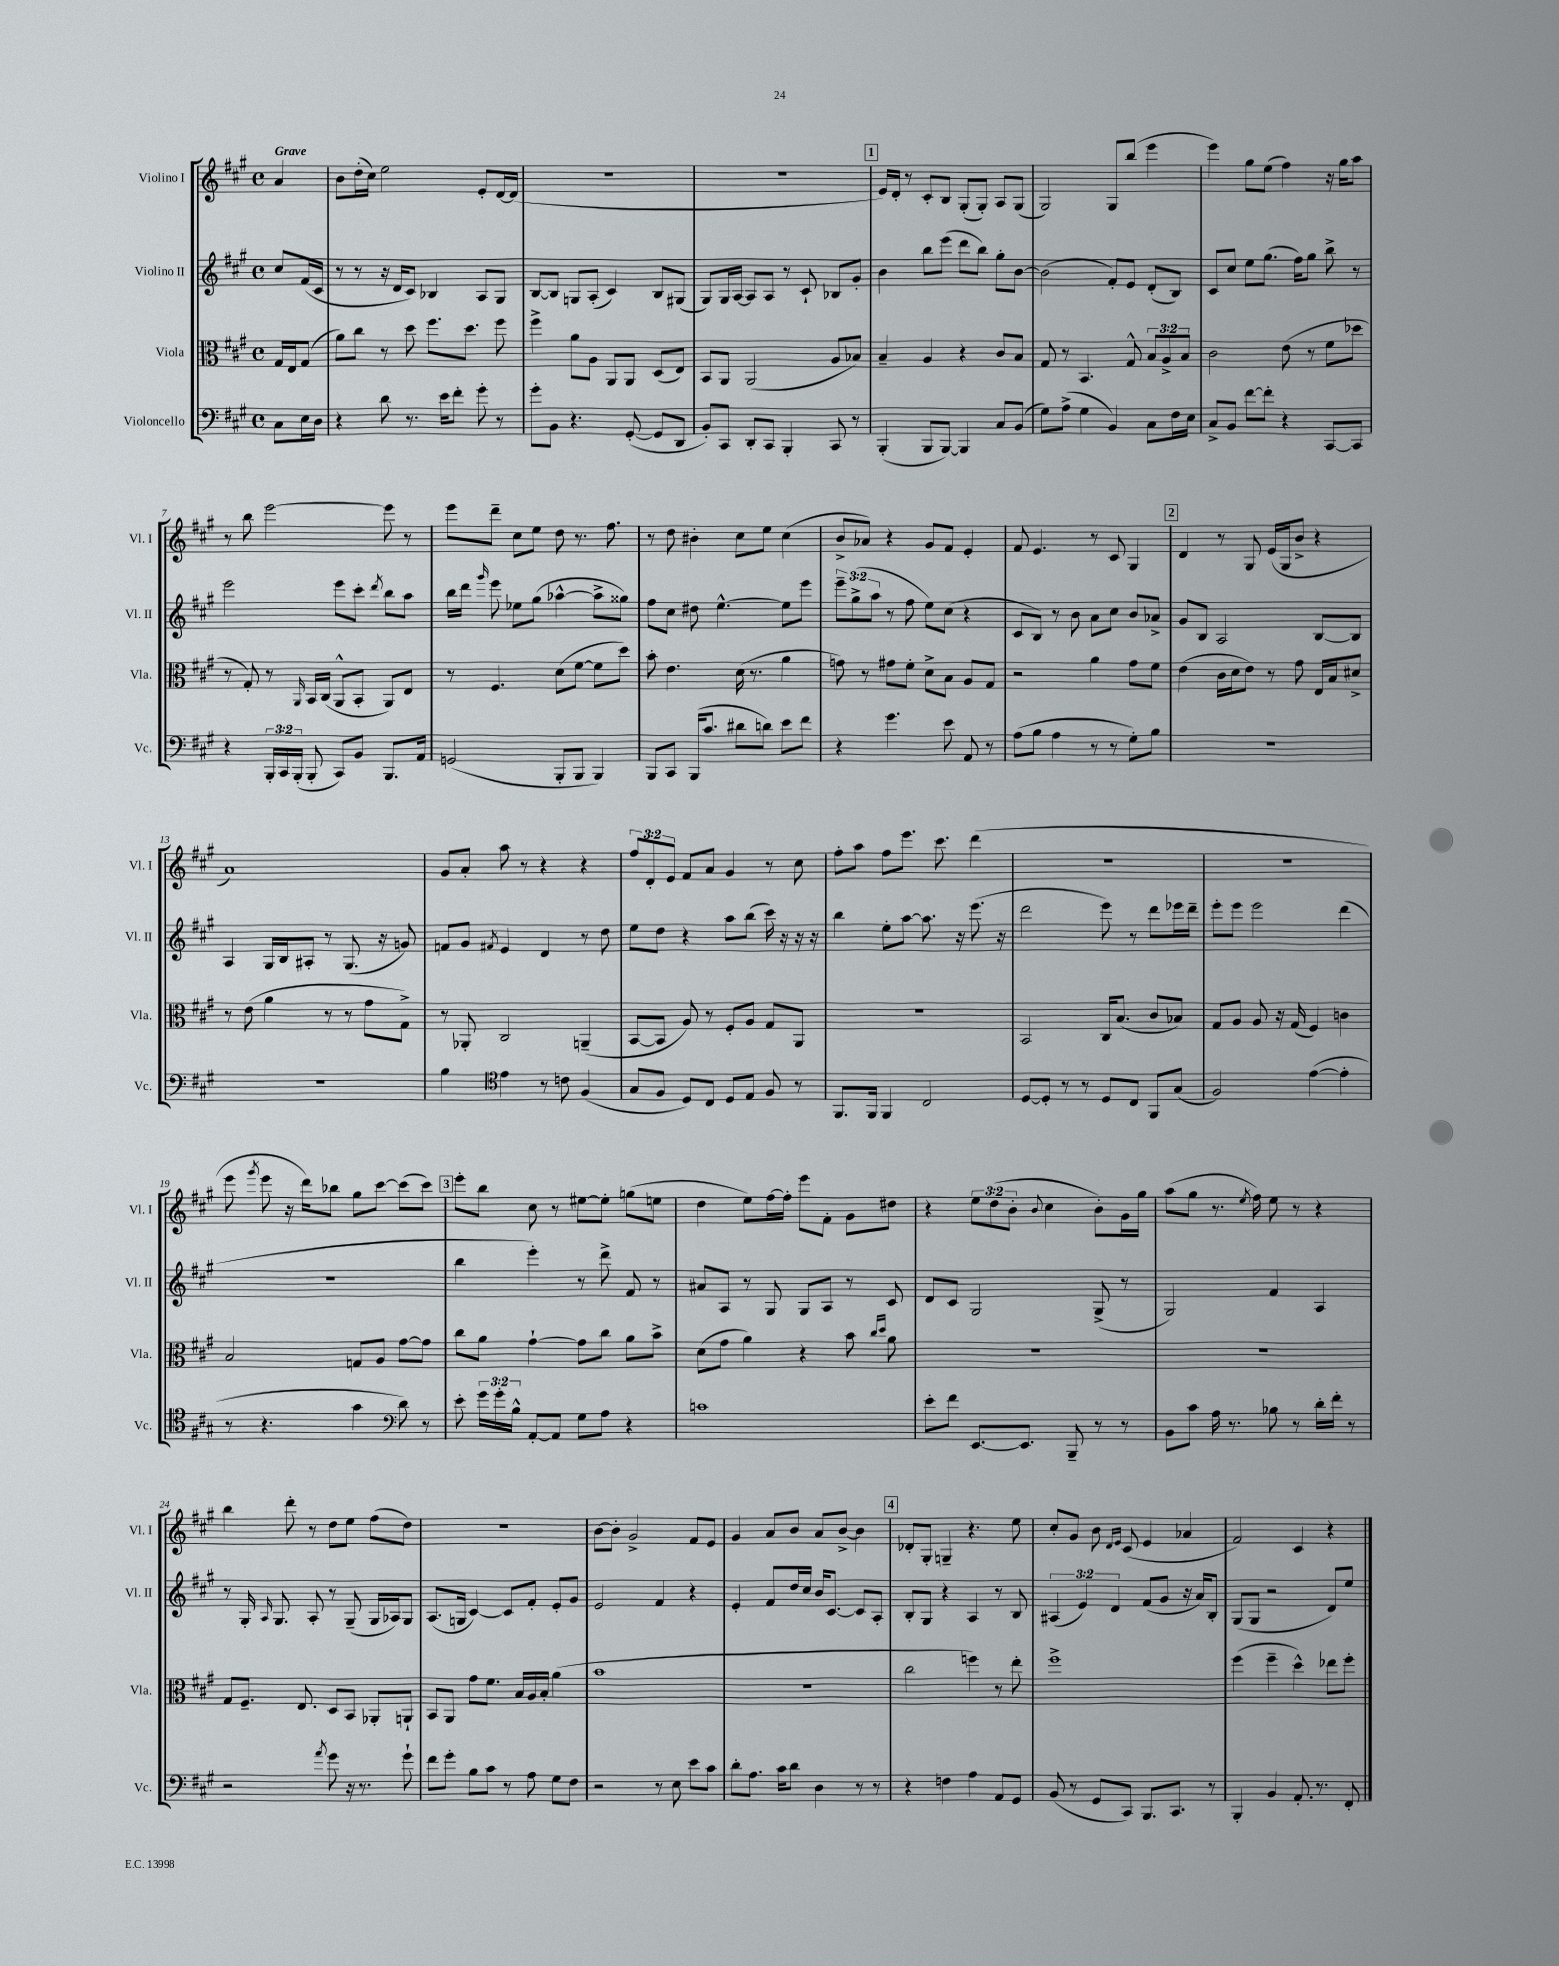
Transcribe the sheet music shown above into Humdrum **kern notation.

**kern	**kern	**kern	**kern
*staff4	*staff3	*staff2	*staff1
*clefF4	*clefC3	*clefG2	*clefG2
*k[f#c#g#]	*k[f#c#g#]	*k[f#c#g#]	*k[f#c#g#]
*M4/4	*M4/4	*M4/4	*M4/4
*met(c)	*met(c)	*met(c)	*met(c)
8C#	16G#	8cc#	4a
.	16E	.	.
16E	(8G#	(16f#	.
16D	.	16c#	.
=	=	=	=
4r	8a)	8r	8b
.	8cc#	8r	(16dd'
.	.	.	16cc#)
8d	8r	16r	2ee
.	.	16d	.
8.r	8dd	8c#)	.
.	8.ff#	4B-	.
16e	.	.	.
8f#'	.	.	.
.	8.dd	.	.
8g#'	.	8A	8e'
8r	8ff#	8G#	[16d
.	.	.	(16d]
=	=	=	=
8g#'	4ff#^	[8B	1r
8BB	.	8B]	.
4.r	8a	8G	.
.	8A	(8A'	.
.	8AA	4c#)	.
([8GG#'	8AA	.	.
8GG#]	(8D	8B	.
8DD	8E)	(8G#	.
=	=	=	=
8BB')	8BB	8G#)	1r
8CC#	8AA	16G#	.
.	.	[16A	.
8DD'	(2AA	8A]	.
8CC#	.	8A	.
4BBB'	.	8r	.
.	.	8c#`	.
8CC#	8A	8B-	.
8r	8B-)	8g#'	.
=	=	=	=
(4BBB'	4B~	4b	16e)
.	.	.	16d'
.	.	.	8r
8BBB	4A	8bb	8c#'
[8BBB)	.	(8eee	8B
4BBB]	4r	8ddd	(8G#'
.	.	8bb)	8G#')
8C#	8c#	8gg#'	8A
(8BB	8B	[8b	(8G#
=	=	=	=
8G#)	8G#	(2b]	2G#)
(8A^	8r	.	.
4G#	4.BB	.	.
4BB)	.	8f#')	8G#
.	8G#^^	8e	(8bb
8C#	12B	(8d'	4eee
.	12A^	.	.
16F#	.	8B)	.
.	12B	.	.
16E	.	.	.
=	=	=	=
8C#^	2c#	8c#	4eee)
8BB	.	8cc#	.
[8f#	.	8ee	8gg#
8f#']	.	(8.gg#	(8ee
4r	(8e	.	4ff#)
.	.	16ff#)	.
.	8r	8gg#	.
[8CC#	8f#	8bb^	16r
.	.	.	16gg#
8CC#]	8dd-	8r	8aa
=	=	=	=
4r	8r	2eee	8r
.	8G#')	.	8bb
24BBB'	8r	.	[2eee
24CC#	.	.	.
(24BBB'	.	.	.
.	16qqAA	.	.
8BBB'	16BB	.	.
.	(16C#	.	.
8CC#)	8AA^^	8eee	.
8BB	8BB'	8ccc#'	.
.	.	8qddd	.
8.BBB	8AA)	8bb	8eee]
.	8E	8aa	8r
16AA	.	.	.
=	=	=	=
(2GG	8r	16bb	8eee
.	.	16ddd	.
.	.	16qqggg#	.
.	4.F#	8eee	8ddd~
.	.	8ee-	8cc#
.	.	(8gg#	8ee
8BBB'	(8d	[4aa-^^	8dd
8BBB	[8f#	.	8.r
4BBB)	8f#]	8aa-^]	.
.	.	.	8.ff#
.	8dd)	8gg##)	.
=	=	=	=
8BBB	8b'	8ff#	8r
8CC#	4.e	8cc#	8dd
(16BBB	.	8dd#	4b#'
8.c#	.	.	.
.	.	[4.ee^^	.
8d#	(16d	.	8cc#
.	8.r	.	.
8d)	.	.	8ee
8e	4a	8ee]	(4cc#
8f#	.	8eee	.
=	=	=	=
4r	8g)	12eee~	8b^
.	.	(12gg#^	.
.	8r	.	8a-)
.	.	12aa	.
4.g#	8g#	8r	4r
.	8f#'	8ff#	.
.	8d^	8ee)	8g#
8e	8B	(8cc#	8f#
8AA	8A	4r	4e'
8r	8G#	.	.
=	=	=	=
(8A	2r	8c#	8f#
8B	.	8B)	4.e
4A	.	8r	.
.	.	8b	.
8r	4a	8a	8r
8r	.	8cc#	8c#
8G#')	8g#	8b	4G#
8B	8f#	8a-^	.
=	=	=	=
1r	(4e	8g#	4d
.	.	8B	.
.	16c#	2A	8r
.	16d	.	.
.	8e)	.	8G#
.	8r	.	(16e
.	.	.	16G#
.	8g#	.	8b^
.	16E	[8B	4r
.	16B	.	.
.	8d#^	8B]	.
=	=	=	=
1r	8r	4A	1a)
.	(8e	.	.
.	4a	16G#	.
.	.	16B	.
.	.	8A#'	.
.	8r	8r	.
.	8r	(8.G#	.
.	8g#	.	.
.	.	16r	.
.	8G#^)	8g)	.
=	=	=	=
4B	8r	8f	8g#
.	8AA-'	8g#	8a'
*clefC4	*	*	*
.	.	8qf#	.
4e	2C#	4e	8aa
.	.	.	8r
8r	.	4d	4r
8c	.	.	.
(4F#	(4AA~	8r	4r
.	.	8dd	.
=	=	=	=
8G#	[8BB	8ee	12ff#
.	.	.	12d'
8F#	8BB]	8dd	.
.	.	.	12e
8D)	8A)	4r	8f#
8C#	8r	.	8a
8D	8F#'	8aa	4g#
8E	8A	(8bb	.
8F#	8G#	16ccc#)	8r
.	.	16r	.
8r	8AA	16r	8cc#
.	.	16r	.
=	=	=	=
8.FF#	1r	4bb	8ff#'
.	.	.	8aa
16FF#	.	.	.
4FF#	.	8ee'	8ff#
.	.	[8aa	8.eee
2C#	.	8.aa]	.
.	.	.	8.ccc#
.	.	16r	.
.	.	(8.eee	(4ddd
.	.	16r	.
=	=	=	=
[8D	2BB	2ddd	1r
8D']	.	.	.
8r	.	.	.
8r	.	.	.
8D	16C#	8eee)	.
.	(8.B	.	.
8C#	.	8r	.
8FF#	8c#	8ddd	.
(8G#	8B-)	16eee-	.
.	.	16ddd~	.
=	=	=	=
2F#)	8G#	8eee'	1r
.	8A	8eee	.
.	8A	2eee	.
.	16r	.	.
.	(16G#	.	.
([4e	4F#)	.	.
4e']	4c	(4ddd	.
=	=	=	=
8r	2B	1r	8eee
.	.	.	8qggg#
4.r	.	.	8eee
.	.	.	16r
.	.	.	16ddd)
.	.	.	8bb-
4g#	8G	.	8gg#
.	8A	.	[8ccc#
*clefF4	*	*	*
8d)	[8g#	.	(8ccc#]
8r	8g#]	.	8ccc#)
=	=	=	=
8e'	8cc#	4bb	8eee'
24g#	8a	.	8bb
24g#'	.	.	.
24B^^	.	.	.
[8AA'	[4g#`	4eee')	8cc#
8AA]	.	.	8r
8G#	8g#]	8r	[8ee#
8A	8cc#	8ddd^	8ee#']
4r	8a	8f#	(8gg
.	8b^	8r	8ee
=	=	=	=
1c	(8d	8a#	4dd
.	8g#	8A	.
.	4a)	8r	8ee)
.	.	8G#	[16ff#
.	.	.	16ff#']
.	4r	8G#	8eee
.	.	8A	8f#'
.	8b	8r	8g#
.	16qqcc#	.	.
.	16qqdd	.	.
.	8a	8c#	8dd#
=	=	=	=
8e'	1r	8d	4r
8f#	.	8c#	.
[8.EE	.	2G#	12ee
.	.	.	(12dd
.	.	.	12b'
8.EE]	.	.	.
.	.	.	8qqb
.	.	.	4cc#
8BBB~	.	.	.
8r	.	(8G#^	8b')
8r	.	8r	16g#
.	.	.	16gg#
=	=	=	=
8BB	1r	2G#)	(8aa
8c#	.	.	8gg#
16A	.	.	8.r
8.r	.	.	.
.	.	.	8qee
.	.	.	16ff#)
8B-	.	4f#	8ee
8r	.	.	8r
16d'	.	4A	4r
16f#'	.	.	.
8r	.	.	.
=	=	=	=
2r	8G#	8r	4bb
.	8.F#~	16G#'	.
.	.	16qqA	.
.	.	8.G#	.
.	.	.	8ddd'
.	8.E	.	.
.	.	8A'	8r
8qa	.	.	.
8g#	8D	8r	8dd
16r	8BB	(8G#~	8ee
8.r	.	.	.
.	8AA-'	16G#	(8ff#
.	.	16A-)	.
8g#`	8AA`	8G#	8dd)
=	=	=	=
8f#	8BB	(8.A	1r
8g#'	8AA	.	.
.	.	16G	.
8B	8g#	[4c#)	.
8c#	8.f#	.	.
8r	.	8c#]	.
.	16B	.	.
8A	16A	8f#'	.
.	16B'	.	.
8G#	(4a	8e'	.
8F#	.	8g#	.
=	=	=	=
2r	1b	2e	[8b
.	.	.	8b']
.	.	.	2g#^
8r	.	4f#	.
8E	.	.	.
8e	.	4r	8f#
8c#	.	.	8e
=	=	=	=
8d'	1r	4e'	4g#
8.A	.	.	.
.	.	8f#	8a
16c#	.	.	.
8d	.	16dd	8b
.	.	16cc#	.
4D	.	16b	8a
.	.	[8.c#	.
.	.	.	[8b^
8r	.	8c#]	4b]
8r	.	8A'	.
=	=	=	=
4r	2cc#	8B'	8d-'
.	.	8G#	8G#'
4F	.	4r	4G~
4A	4ff)	4A	4.r
8AA	8r	8r	.
8GG#	8ee'	8B	8ee
=	=	=	=
(8BB	1ff#^	(6A#	8cc#'
8r	.	.	8g#
.	.	6e)	.
8GG#	.	.	8b
.	.	6d	.
.	.	.	16qqd
.	.	.	16qqe
8CC#)	.	.	(8c#
8.BBB	.	(8f#	4e
.	.	8g#	.
8.CC#	.	.	.
.	.	16r	4a-
.	.	16a)	.
8r	.	8B'	.
=	=	=	=
4BBB'	(4ff#	(8G#	2f#)
.	.	8G#	.
4BB	4ff#~	2r	.
8.AA'	4dd^^)	.	4c#
8.r	.	.	.
.	8ee-	8d)	4r
8FF#'	8ff#'	8ee	.
==	==	==	==
*-	*-	*-	*-
